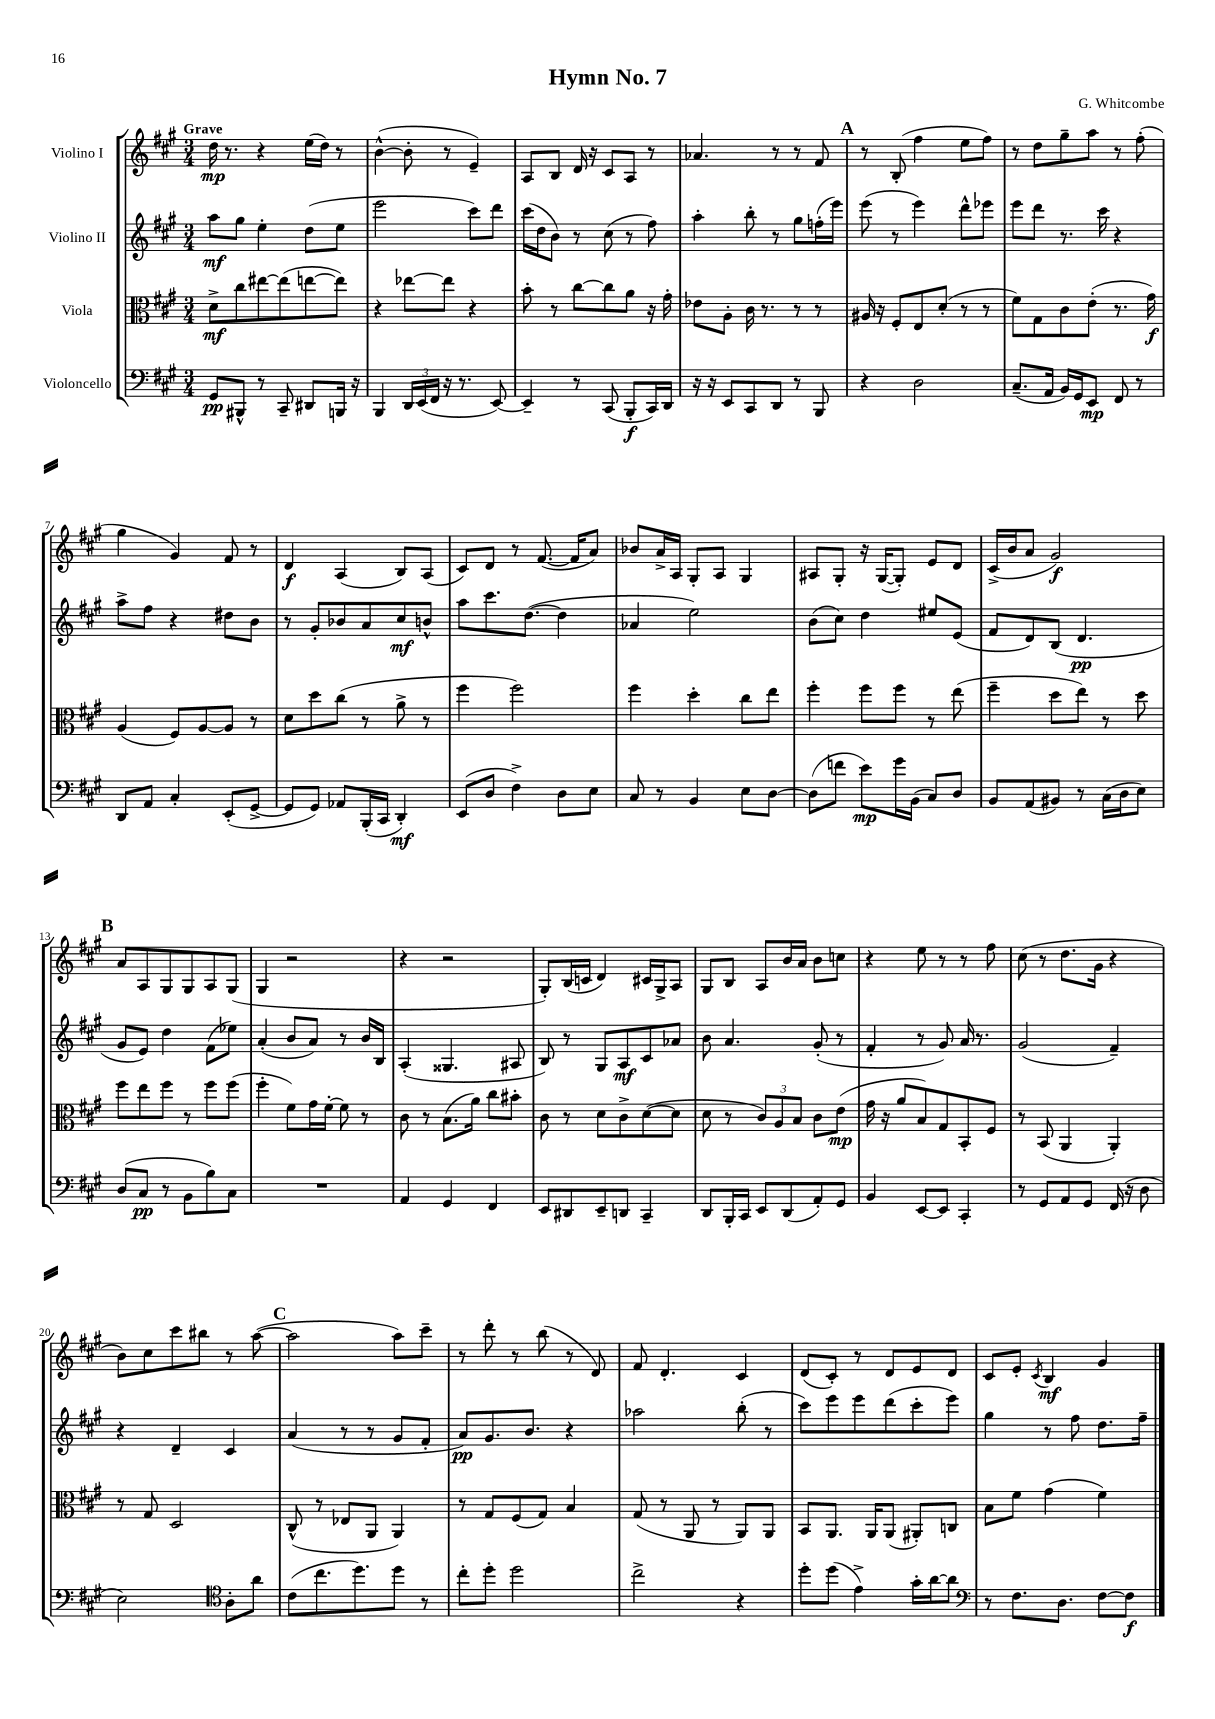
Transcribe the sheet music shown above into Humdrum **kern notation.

**kern	**kern	**kern	**kern
*staff4	*staff3	*staff2	*staff1
*clefF4	*clefC3	*clefG2	*clefG2
*k[f#c#g#]	*k[f#c#g#]	*k[f#c#g#]	*k[f#c#g#]
*M3/4	*M3/4	*M3/4	*M3/4
8GG#	8d^	8aa	16dd
.	.	.	8.r
8BBB#^^	8cc#	8gg#	.
8r	[8ee#	4ee'	4r
8CC#~	(8ee#]	.	.
8DD#	[8ee	(8dd	(16ee
.	.	.	16dd)
16BBB	8ee])	8ee	8r
16r	.	.	.
=	=	=	=
4BBB	4r	2eee	([4b^^
24DD	[8ee-	.	8b']
(24EE	.	.	.
24FF#	.	.	.
16r	8ee-]	.	8r
8.r	.	.	.
.	4r	8ccc#)	4e~)
[8EE)	.	8ddd	.
=	=	=	=
4EE~]	8b'	(16ccc#	8A
.	.	16dd	.
.	8r	8b)	8B
8r	[8cc#	8r	16d
.	.	.	16r
(8CC#	8cc#]	(8cc#	8c#
8BBB'	8a	8r	8A
16CC#)	16r	8ff#)	8r
16DD	16g#'	.	.
=	=	=	=
16r	8e-	4aa'	4.a-
16r	.	.	.
8EE	8A'	.	.
8CC#	16c#	8bb'	.
.	8.r	.	.
8DD	.	8r	8r
8r	8r	8gg#	8r
8BBB	8r	(16ff'	8f#
.	.	16eee)	.
=	=	=	=
4r	16A#	(8eee	8r
.	16r	.	.
.	8F#'	8r	(8B'
2D	8E	4eee)	4ff#
.	(8d'	.	.
.	8r	8ddd^^	8ee
.	8r	8eee-	8ff#)
=	=	=	=
(8.C#~	8f#)	8eee	8r
.	8G#	8ddd	8dd
16AA	.	.	.
16BB)	8c#	8.r	8gg#~
16GG#	.	.	.
8EE	(8e'	.	8aa
.	.	16ccc#	.
8FF#	8.r	4r	8r
8r	.	.	(8ff#'
.	16g#)	.	.
=	=	=	=
8DD	(4A	8aa^	4gg#
8AA	.	8ff#	.
4C#'	8F#)	4r	4g#)
.	[8A	.	.
(8EE'	8A]	8dd#	8f#
[8GG#^	8r	8b	8r
=	=	=	=
8GG#]	8d	8r	4d
8GG#)	8dd	8g#'	.
8AA-	(8cc#	8b-	(4A
(16BBB'	8r	8a	.
16CC#	.	.	.
4DD')	8a^	8cc#	8B)
.	8r	8b^^	(8A
=	=	=	=
(8EE	4ff#	8aa	8c#)
8D	.	8.ccc#	8d
4F#^)	2ff#)	.	8r
.	.	([8.dd	.
.	.	.	([8.f#
8D	.	4dd]	.
.	.	.	16f#]
8E	.	.	8a)
=	=	=	=
8C#	4ff#	4a-	8b-
8r	.	.	16a^
.	.	.	16A
4BB	4dd'	2ee)	8G#'
.	.	.	8A
8E	8cc#	.	4G#
[8D	8ee	.	.
=	=	=	=
(8D]	4ff#'	(8b	8A#
8f	.	8cc#)	8G#'
8e)	8ff#	4dd	16r
.	.	.	([16G#
16g#	8ff#	.	8G#'])
(16BB	.	.	.
8C#)	8r	8ee#	8e
8D	(8ee	(8e	8d
=	=	=	=
8BB	4ff#~	8f#	(16c#^
.	.	.	16b
(8AA	.	8d)	8a
8BB#)	8dd	(8B	2g#)
8r	8ee)	4.d	.
(16C#	8r	.	.
16D	.	.	.
8E)	8dd	.	.
=	=	=	=
(8D	8ff#	8g#	8a
8C#	8ee	8e)	8A
8r	8ff#	4dd	8G#
8BB	8r	.	8G#
8B)	8ff#	(8f#	8A
8C#	(8ff#	8ee-)	(8G#
=	=	=	=
2.r	4ff#'	(4a'	4G#
.	8f#)	8b	2r
.	16g#	8a)	.
.	[16f#'	.	.
.	8f#]	8r	.
.	8r	16b	.
.	.	16B	.
=	=	=	=
4AA	8c#	(4A'	4r
.	8r	.	.
4GG#	(8.B	4.G##	2r
.	16a)	.	.
4FF#	8cc#	.	.
.	8b#'	8A#	.
=	=	=	=
8EE	8c#	8B)	8G#')
8DD#	8r	8r	(16B
.	.	.	16c
8EE~	8d	8G#	4d)
8DD	8c#^	8A	.
4CC#~	([8d	8c#	16c#
.	.	.	16G#^
.	8d]	8a-	8A
=	=	=	=
8DD	8d	8b	8G#
16BBB'	8r	4.a	8B
16CC#	.	.	.
8EE	12c#)	.	8A
.	12A	.	.
(8DD	.	.	16b
.	12B	.	.
.	.	.	16a
8AA')	8c#	(8g#'	8b
8GG#	(8e	8r	8cc
=	=	=	=
4BB	16g#	4f#'	4r
.	16r	.	.
.	8a	.	.
[8EE	8B)	8r	8ee
8EE]	8G#	8g#)	8r
4CC#'	8BB'	16a	8r
.	.	8.r	.
.	8F#	.	8ff#
=	=	=	=
8r	8r	(2g#	(8cc#
8GG#	(8BB	.	8r
8AA	4AA	.	8.dd
8GG#	.	.	.
.	.	.	16g#
(16FF#	4AA')	4f#~)	4r
16r	.	.	.
8D	.	.	.
=	=	=	=
2E)	8r	4r	8b)
.	8G#	.	8cc#
.	2D	4d~	8ccc#
.	.	.	8bb#
*clefC4	*	*	*
8A'	.	4c#	8r
8a	.	.	([8aa
=	=	=	=
(8c#	(8C#^^	(4a	2aa]
8.cc#	8r	.	.
.	8E-	8r	.
8.dd)	.	.	.
.	8AA	8r	.
8dd	4AA)	8g#	8aa)
8r	.	8f#'	8ccc#~
=	=	=	=
8cc#'	8r	8a)	8r
8dd'	8G#	8.g#	8ddd'
2dd	(8F#	.	8r
.	.	8.b	.
.	8G#)	.	(8bb
.	4B	4r	8r
.	.	.	8d)
=	=	=	=
2cc#^	(8G#	2aa-	8f#
.	8r	.	4.d'
.	8AA	.	.
.	8r	.	.
4r	8AA)	(8bb'	4c#
.	8AA	8r	.
=	=	=	=
8dd'	8BB	8ccc#)	(8d
(8dd	8.AA	8eee	8c#')
4e^)	.	8eee	8r
.	16AA	.	.
.	(8AA	(8ddd	8d
16g#'	8AA#')	8ccc#'	8e
[16a	.	.	.
8a]	8C	8eee)	8d
=	=	=	=
*clefF4	*	*	*
8r	8B	4gg#	8c#
8.F#	8f#	.	8e'
.	.	.	8qc#
.	(4g#	8r	4B
8.D	.	.	.
.	.	8ff#	.
[8F#	4f#)	8.dd	4g#
8F#]	.	.	.
.	.	16ff#~	.
==	==	==	==
*-	*-	*-	*-
